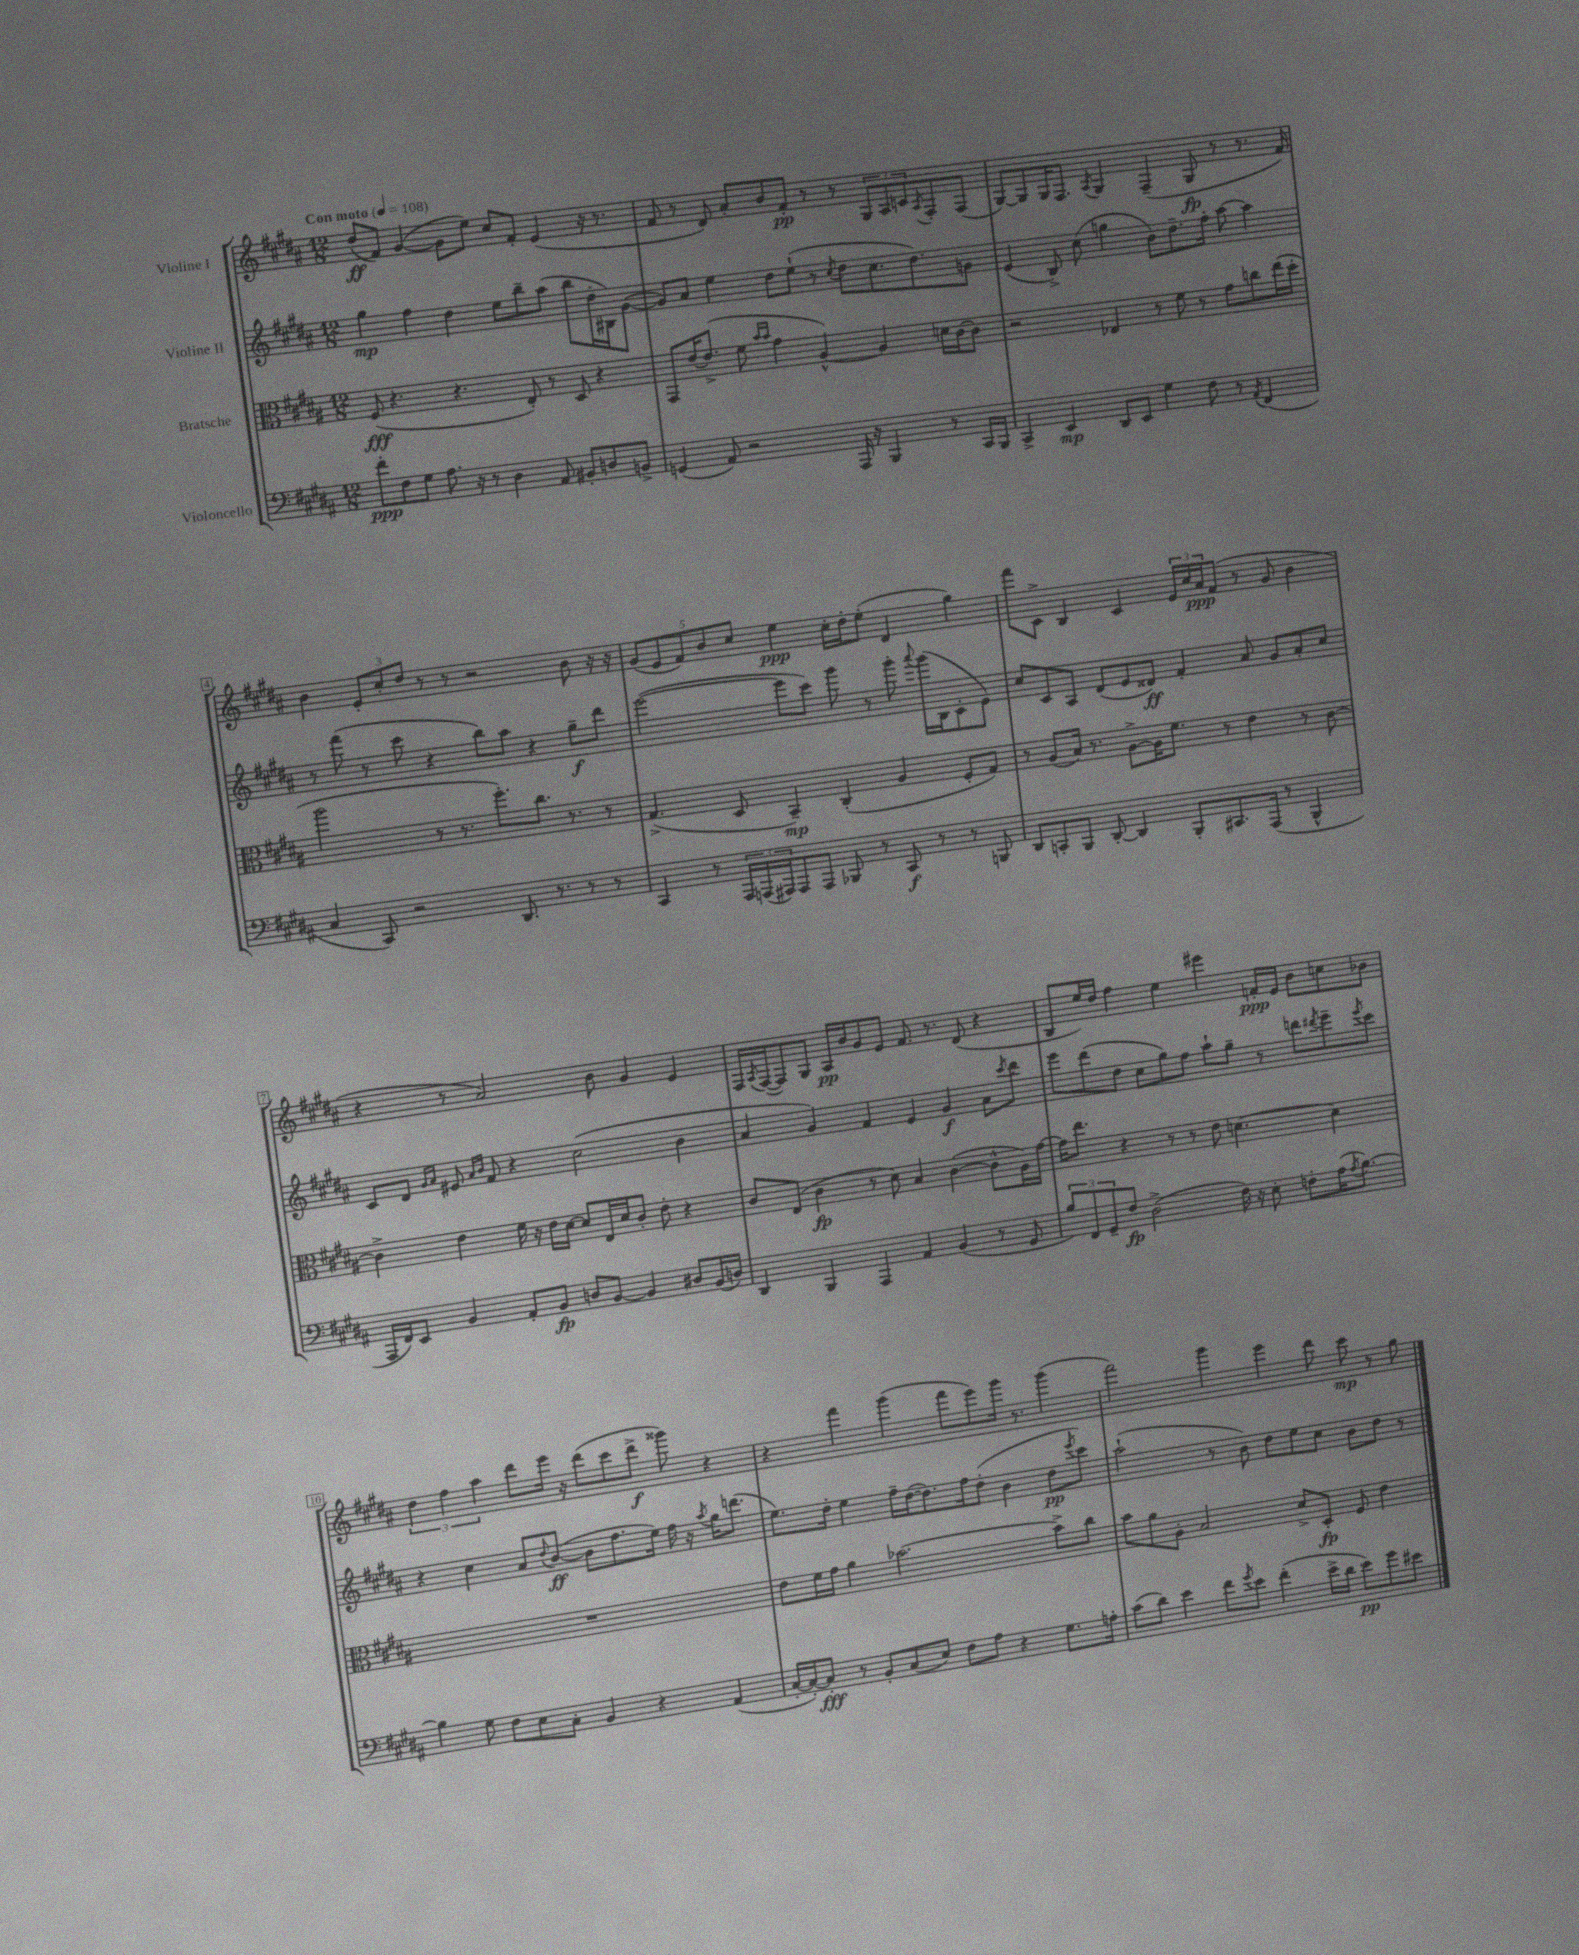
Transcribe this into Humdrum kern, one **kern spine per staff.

**kern	**dynam	**kern	**dynam	**kern	**dynam	**kern	**dynam
*part4	*part4	*part3	*part3	*part2	*part2	*part1	*part1
*staff4	*staff4	*staff3	*staff3	*staff2	*staff2	*staff1	*staff1
*I"Violoncello	*	*I"Bratsche	*	*I"Violine II	*	*I"Violine I	*
*clefF4	*	*clefC3	*	*clefG2	*	*clefG2	*
*k[f#c#g#d#a#]	*	*k[f#c#g#d#a#]	*	*k[f#c#g#d#a#]	*	*k[f#c#g#d#a#]	*
*M12/8	*	*M12/8	*	*M12/8	*	*M12/8	*
*MM108	*	*MM108	*	*MM108	*	*MM108	*
=1	=1	=1	=1	=1	=1	=1	=1
!	!	!	!	!	!	!LO:TX:a:B:t=Con moto	!
8f#'\L	ppp	(8F#/	fff	4gg#\	mp	(8dd#/L	ff
8F#\	.	4.r	.	.	.	8f#/J)	.
8G#\J	.	.	.	4ff#\	.	([4g#/	.
8.A#\	.	.	.	.	.	.	.
.	.	4.r	.	4dd#\	.	8g#\L]	.
16r	.	.	.	.	.	.	.
8r	.	.	.	.	.	8ee\J)	.
4D#\	.	.	.	8ee\L	.	8cc#/L	.
.	.	8E'/)	.	8bb~\	.	8f#'/J	.
8AA#/	.	8r	.	(8aa#\J	.	(4e/	.
8BB#X'/L	.	8D#/	.	8bb\L	.	.	.
8Dn/	.	4r	.	16dd#'\L	.	16r	.
.	.	.	.	16B#X\J)	.	8.r	.
8BBn^/J	.	.	.	([8g#\J	.	.	.
=2	=2	=2	=2	=2	=2	=2	=2
(4GGn/	.	8GG#/L	.	8g#/L])	.	8f#/	.
.	.	[16e/K	.	8a#/J	.	8r	.
.	.	(8.e^/J]	.	.	.	.	.
8AA#/)	.	.	.	4ee\	.	8d#/)	.
2r	.	8f#\	.	.	.	8a#'/L	.
.	.	16qqb/LL	.	.	.	.	.
.	.	16qqb/JJ	.	.	.	.	.
.	.	4g#\	.	8dd#\L	.	8b/	.
.	.	.	.	(8ee`\J	.	8f#'/J	pp
.	.	[4A#^^/)	.	8r	.	8r	.
.	.	.	.	8qcc#/	.	.	.
16AAA#/	.	.	.	8dd#\L	.	8r	.
16r	.	.	.	.	.	.	.
4BBB/	.	4A#/]	.	8.cc#\	.	12G#/L	.
.	.	.	.	.	.	12A#/	.
.	.	.	.	.	.	12cn/	.
.	.	.	.	8.dd#\)	.	.	.
.	.	.	.	.	.	8qA#/	.
8r	.	16dn\LL	.	.	.	8F#'/	.
.	.	[16c#\J	.	.	.	.	.
16CC#/LL	.	8c#\J]	.	8gn\J	.	(8F#/J	.
16BBB/JJ	.	.	.	.	.	.	.
=3	=3	=3	=3	=3	=3	=3	=3
4CC#^/	.	2r	.	(4e/	.	[8G#/L)	.
.	.	.	.	.	.	8G#/]	.
4EE/	mp	.	.	8B^/)	.	16G#/K	.
.	.	.	.	.	.	8.F#/J	.
.	.	.	.	(8cc#\	.	.	.
.	.	.	.	.	.	8qA#/	.
8DD#/L	.	4E-X/	.	4ggn\	.	4G#/	.
8EE/J	.	.	.	.	.	.	.
4G#\	.	8r	.	8b\L)	.	(4F#~/	.
.	.	8f#\	.	8.dd#~\	.	.	.
8F#\	.	8r	.	.	.	8G#/	fp
.	.	.	.	16ff#'\Jk	.	.	.
8r	.	8g#\L	.	[8aa#\	.	8r	.
8qAA#/	.	.	.	.	.	.	.
(4FF#/	.	8ccn\	.	4aa#\]	.	8.r	.
.	.	(16ee\L	.	.	.	.	.
.	.	16dd#'\JJ	.	.	.	16f#/)	.
!!LO:LB:g=z
=4	=4	=4	=4	=4	=4	=4	=4
4C#/	.	2aa#\	.	8r	.	4b\	.
.	.	.	.	(8fff#\	.	.	.
8CC#/)	.	.	.	8r	.	12e'/L	.
.	.	.	.	.	.	12cc#'/	.
2r	.	.	.	8ccc#\	.	.	.
.	.	.	.	.	.	12dd#/J	.
.	.	8r	.	4r	.	8r	.
.	.	8.r	.	.	.	8r	.
.	.	.	.	8bb\L)	.	2r	.
.	.	8.ff#'\L)	.	.	.	.	.
8.DD#/	.	.	.	8aa#\J	.	.	.
.	.	8.cc#\J	.	4r	.	.	.
8.r	.	.	.	.	.	.	.
.	.	8.r	.	.	.	.	.
8r	.	.	.	8gg#~\L	f	8b\	.
8r	.	8r	.	8ddd#\J	.	16r	.
.	.	.	.	.	.	16r	.
=5	=5	=5	=5	=5	=5	=5	=5
4CC#/	.	(4.G#^/	.	([2eee\	.	(10g#/L	.
.	.	.	.	.	.	10e/	.
.	.	.	.	.	.	10f#/)	.
8r	.	.	.	.	.	.	.
.	.	.	.	.	.	10b/	.
24AAA#/LL	.	8D#/	.	.	.	.	.
.	.	.	.	.	.	10cc#/J	.
(24AAAn/	.	.	.	.	.	.	.
24AAA#X/J)	.	.	.	.	.	.	.
8AAA#/	.	4BB~/)	mp	8eee\L]	.	4ee\	ppp
8AAA#/J	.	.	.	8ccc#\J)	.	.	.
8BBB-X/	.	(4C#'/	.	8ggg#\	.	16cc#'\LL	.
.	.	.	.	.	.	16dd#'\J	.
8r	.	.	.	8r	.	(8ee'\J	.
8CC#/	f	4A#/	.	8ggg#'\	.	4d#/	.
.	.	.	.	8qqaaa#/	.	.	.
8r	.	.	.	(16ggg#\LL	.	.	.
.	.	.	.	16B\J	.	.	.
8r	.	8F#'/L	.	8c#'\	.	4gg#\)	.
8BBBn/	.	8G#/J)	.	8e\J)	.	.	.
=6	=6	=6	=6	=6	=6	=6	=6
8DD#/L	.	8r	.	8cc#/L	.	8fff#\L	.
8CCn'/	.	(8A#/L	.	8c#/	.	8c#^\J	.
8BBB/J	.	16B/Jk)	.	8A#/J	.	4B/	.
.	.	8.r	.	.	.	.	.
[8DD#'/	.	.	.	(8d#/L	.	.	.
4DD#/]	.	[8A#^\L	.	8e/	.	4c#/	.
.	.	16A#\K]	.	8d##X/J)	ff	.	.
.	.	8.f#\J	.	.	.	.	.
8BBB'/L	.	.	.	4f#'/	.	24e/LL	.
.	.	.	.	.	.	24cc#/	.
.	.	.	.	.	.	24a#/J	ppp
8.CC#X/	.	8r	.	.	.	(8f#/J	.
.	.	4e\	.	8a#/	.	8r	.
(16AAA#/Jk	.	.	.	.	.	.	.
8r	.	.	.	8g#/L	.	8g#/	.
4BBB^^/	.	8r	.	8a#'/	.	4b\	.
.	.	[8c#\	.	8cc#/J	.	.	.
!!LO:LB:g=z
=7	=7	=7	=7	=7	=7	=7	=7
16AAA#/LL	.	4c#^\]	.	8c#/L	.	4r	.
16FF#/J)	.	.	.	.	.	.	.
8EE/J	.	.	.	8d#/J	.	.	.
.	.	.	.	16qqg#/LL	.	.	.
.	.	.	.	16qqa#/JJ	.	.	.
4BB/	.	4e\	.	8e#X/	.	8r	.
.	.	.	.	16qqa#/LL	.	.	.
.	.	.	.	16qqb/JJ	.	.	.
.	.	.	.	8f#/	.	2a#/)	.
8AA#'/L	.	16f#\	.	4r	.	.	.
.	.	16r	.	.	.	.	.
8BB/J	fp	16e\LL	.	.	.	.	.
.	.	[16d#\JJ	.	.	.	.	.
8Dn/L	.	8d#/L]	.	(2cc#\	.	.	.
[8BB/J	.	16E/L	.	.	.	8b\	.
.	.	16d#/J	.	.	.	.	.
4BB/]	.	8c#'/J	.	.	.	4g#/	.
.	.	8e'\	.	.	.	.	.
8D#X/L	.	4r	.	4b\	.	4e/	.
(16BB/L	.	.	.	.	.	.	.
16Dn/JJ)	.	.	.	.	.	.	.
=8	=8	=8	=8	=8	=8	=8	=8
4DD#/	.	8c#/L	.	4a#/	.	16F#/LL	.
.	.	.	.	.	.	8qA#/	.
.	.	.	.	.	.	([16F#/J	.
.	.	(8E/J	.	.	.	8F#/])	.
4BBB/	.	4c#\	fp	4g#/)	.	8G#/J	.
.	.	.	.	.	.	16A#/LL	pp
.	.	.	.	.	.	16b/J	.
4AAA#/	.	8r	.	4f#/	.	8g#/	.
.	.	8d#\)	.	.	.	8e/J	.
4AA#/	.	4B/	.	4e/	.	8.f#/	.
.	.	.	.	.	.	8.r	.
(4BB/	.	([4c#\	.	4g#/	f	.	.
.	.	.	.	.	.	(8d#/	.
8r	.	8c#^^\L]	.	8a#\L	.	4r	.
.	.	.	.	8qccc#/	.	.	.
8GG#/	.	16A#\L)	.	8ddd#\J	.	.	.
.	.	[16g#\JJ	.	.	.	.	.
=9	=9	=9	=9	=9	=9	=9	=9
12B/L)	.	16g#\KL]	.	8eee\L	.	8B/L	.
.	.	8.ee\J	.	.	.	.	.
12FF#/	.	.	.	.	.	.	.
.	.	.	.	(8ddd#\	.	16ee/L)	.
12GG#~/	.	.	.	.	.	.	.
.	.	.	.	.	.	16dd#/JJ	.
8F#/J	fp	4r	.	8dd#\J	.	4ff#\	.
(2D#^\	.	.	.	8cc#\L	.	.	.
.	.	8r	.	8gg#\)	.	4ee\	.
.	.	8r	.	8ff#\J	.	.	.
.	.	8e\	.	8aa#`\L	.	4eee#X\	.
16F#\)	.	[4.dn\	.	8gg#~\J	.	.	.
16r	.	.	.	.	.	.	.
8E'\	.	.	.	8r	.	16fn'/LL	ppp
.	.	.	.	.	.	16e/JJ	.
8Fn'\L	.	.	.	8dddn\L	.	8b\L	.
.	.	.	.	8qddd#X/	.	.	.
(16A#\K	.	4d\]	.	8eee~\	.	8ccn\	.
8qA#/	.	.	.	.	.	.	.
[8.B\J)	.	.	.	.	.	.	.
.	.	.	.	8qeee/	.	.	.
.	.	.	.	8ccc#\J	.	8b-X\J	.
!!LO:LB:g=z
=10	=10	=10	=10	=10	=10	=10	=10
4B\]	.	1.r	.	4r	.	6dd#\	.
.	.	.	.	.	.	6ff#\	.
8G#\	.	.	.	4cc#\	.	.	.
.	.	.	.	.	.	6aa#\	.
8F#\L	.	.	.	.	.	.	.
8E\	.	.	.	8a#/L	.	8ddd#\L	.
.	.	.	.	8qqdd#/	.	.	.
8C#'\J	.	.	.	([8b/J	ff	16eee\Jk	.
.	.	.	.	.	.	16r	.
4BB/	.	.	.	8b\L]	.	(8ddd#\L	.
.	.	.	.	8.ff#\	.	8ccc#\	.
4r	.	.	.	.	.	8ddd#^\J	f
.	.	.	.	16ee\Jk)	.	.	.
.	.	.	.	16ff#\	.	8ggg##X\)	.
.	.	.	.	16r	.	.	.
.	.	.	.	8qaa#/	.	.	.
(4AA#/	.	.	.	16gg#\KL	.	4r	.
.	.	.	.	(8.dddn\J	.	.	.
=11	=11	=11	=11	=11	=11	=11	=11
[16C#'/LL	.	8e\L	.	8.ee\L)	.	4r	.
16C#'/J_)	.	.	.	.	.	.	.
8C#'/J]	fff	16f#\L	.	.	.	.	.
.	.	16g#\JJ	.	16dd#'\Jk	.	.	.
8r	.	4a#\	.	4ee\	.	4fff#\	.
8BB'/L	.	.	.	.	.	.	.
(8C#/	.	[2.b-X\	.	16ff#~\LL	.	(4ggg#\	.
.	.	.	.	([16dd#\J	.	.	.
8E/J)	.	.	.	8.dd#\])	.	.	.
8F#\L	.	.	.	.	.	8fff#\L	.
.	.	.	.	16ff#\k	.	.	.
8A#\J	.	.	.	(8dd#'\J	.	8eee\)	.
4r	.	.	.	4b\	.	16ggg#\Jk	.
.	.	.	.	.	.	8.r	.
8.G#\L	.	8b-^\L]	.	8dd#\L	pp	(4ggg#\	.
.	.	.	.	8qeee/	.	.	.
.	.	8cc#\J	.	8ccc#\J)	.	.	.
16An'\Jk	.	.	.	.	.	.	.
=12	=12	=12	=12	=12	=12	=12	=12
(8c#\L	.	8b\L	.	(2aa#`\	.	2fff#\)	.
8d#\J)	.	8a#\	.	.	.	.	.
4e\	.	8A#'\J	.	.	.	.	.
.	.	2B/	.	.	.	.	.
8f#\L	.	.	.	8r	.	4ggg#\	.
8qg#/	.	.	.	.	.	.	.
8e\J	.	.	.	8b\)	.	.	.
(4f#'\	.	.	.	8dd#\L	.	4eee\	.
.	.	8d#^/L	.	8ee\	.	.	.
16e^\LL	.	8D#'/J	fp	8cc#\J	.	8ddd#\	.
16d#\JJ	.	.	.	.	.	.	.
8e\L)	pp	8F#/	.	8b\L	.	8ccc#\	mp
8g#\	.	4e\	.	8dd#\J	.	8r	.
8e#X\J	.	.	.	8r	.	8gg#\	.
==	==	==	==	==	==	==	==
*-	*-	*-	*-	*-	*-	*-	*-
